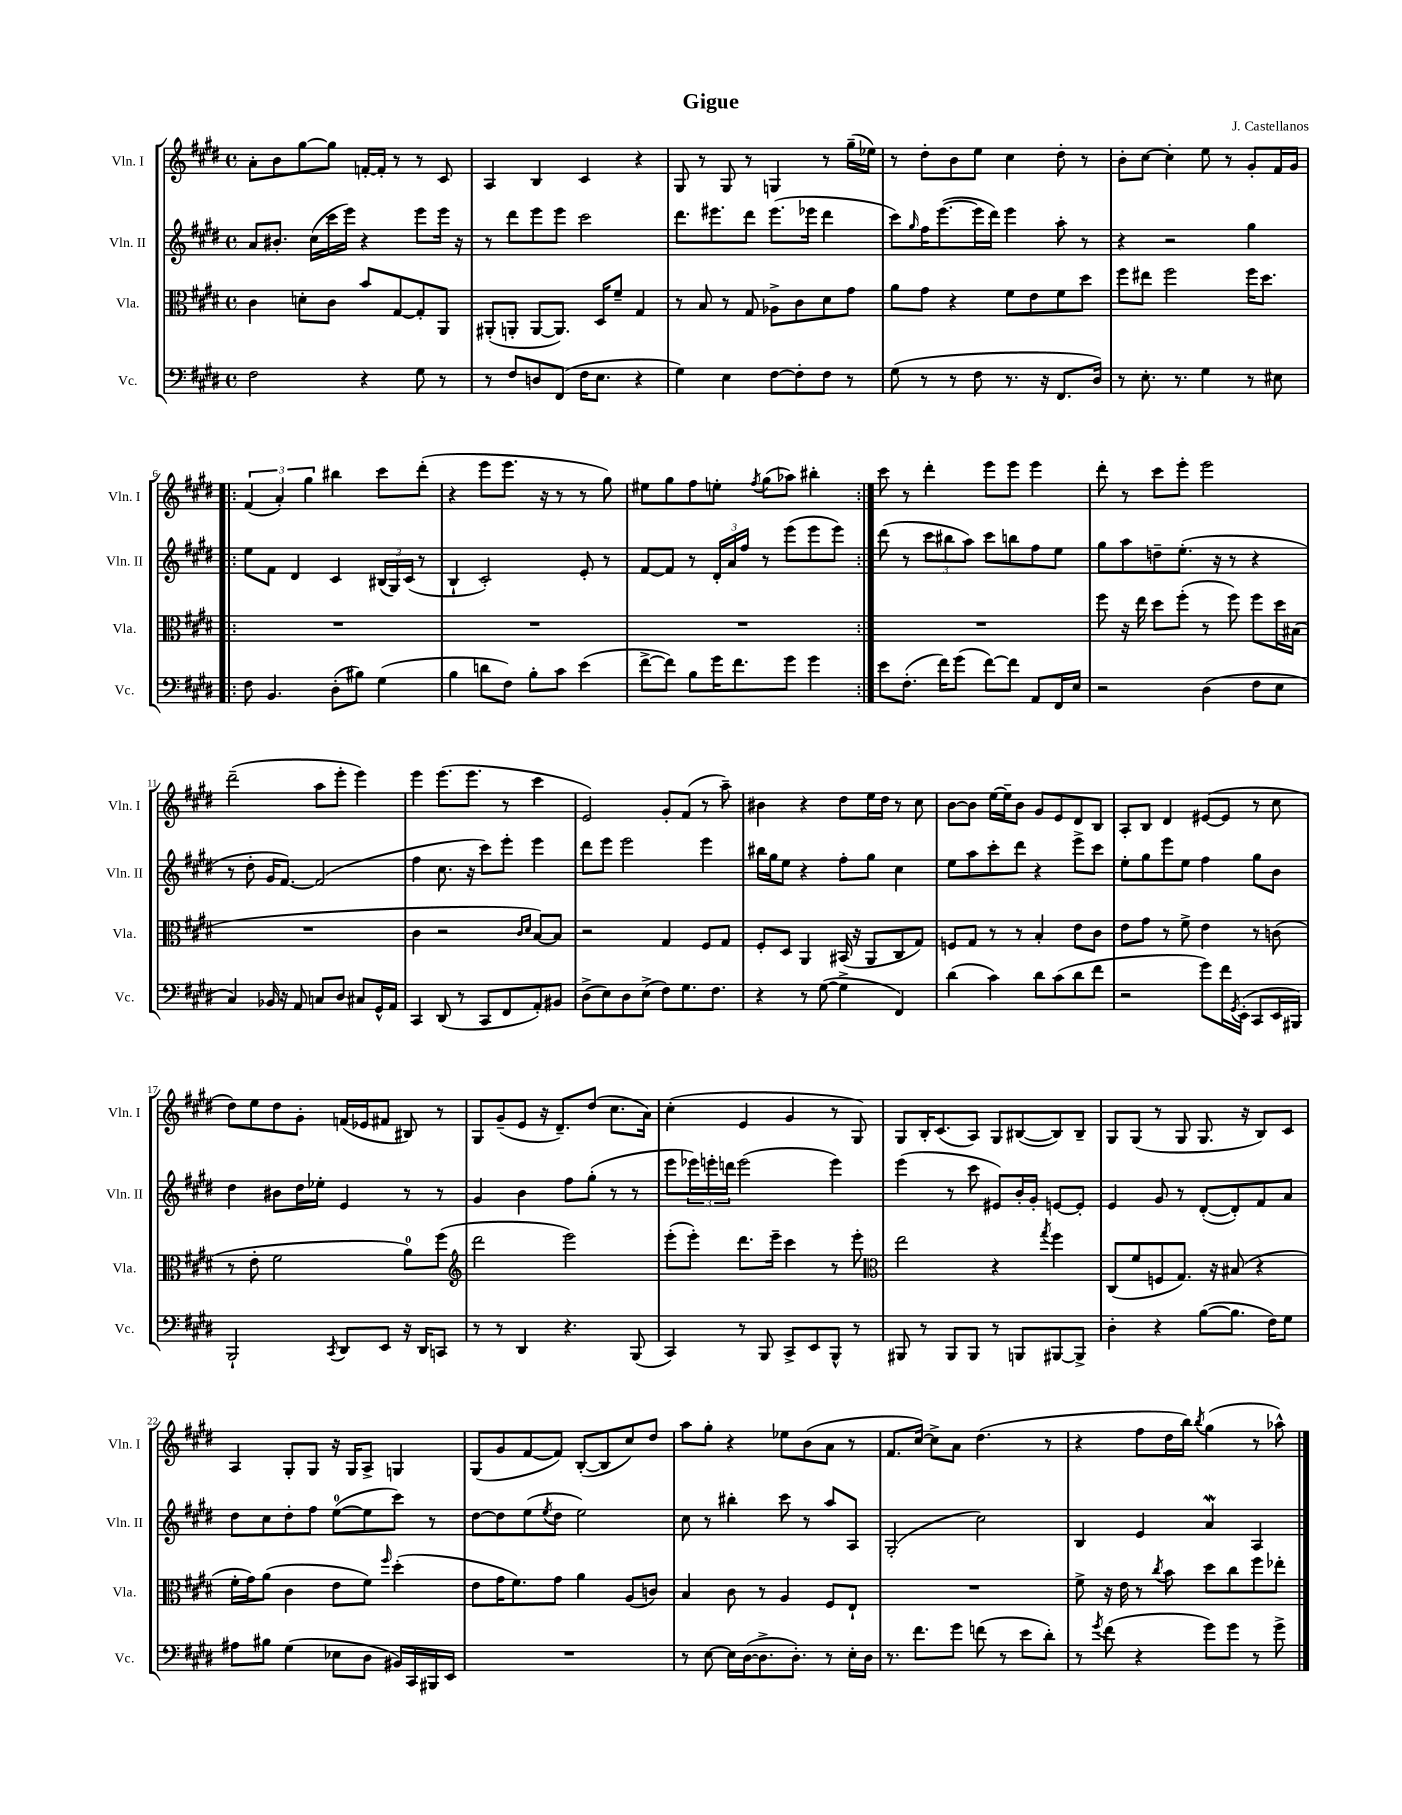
\header { title = "Gigue" composer = "J. Castellanos" }
<<
\new StaffGroup <<
\new Staff = "s0" \with { instrumentName = "Vln. I" shortInstrumentName = "Vln. I" } {
    \clef treble \key e \major \defaultTimeSignature \time 4/4
    a'8-. b'8 gis''8~ gis''8 f'16~-. f'16-. r8 r8 cis'8 |
    a4 b4 cis'4 r4 |
    gis8 r8 gis8 r8 g4 r8 gis''16--( ees''16) |
    r8 dis''8-. b'8 e''8 cis''4 dis''8-. r8 |
    b'8-. cis''8~ cis''4-. e''8 r8 gis'8-. fis'16 gis'16 |
    \repeat volta 2 { \tuplet 3/2 { fis'4( a'4-.) gis''4 } bis''4 cis'''8 dis'''8-.( |
    r4 e'''8 e'''8. r16 r8 r8 gis''8) |
    eis''8 gis''8 fis''8 e''8-. \acciaccatura { fis''8 } gis''8( aes''8) bis''4-. | }
    cis'''8 r8 dis'''4-. e'''8 e'''8 e'''4 |
    dis'''8-. r8 cis'''8 e'''8-. e'''2 |
    dis'''2--( a''8 e'''8-. e'''4) |
    e'''4 e'''8.( e'''8. r8 cis'''4 |
    e'2) gis'8-. fis'8( r8 a''8--) |
    bis'4 r4 dis''8 e''16 dis''16 r8 cis''8 |
    b'8~ b'8 e''16~ e''16-- b'8 gis'8 e'8 dis'8 b8 |
    a8-. b8 dis'4 eis'8~( eis'8 r8 cis''8 |
    dis''8) e''8 dis''8 gis'8-. f'16( ees'16 fis'8 bis8) r8 |
    gis8 gis'8--( e'8 r16 dis'8.--) dis''8( cis''8. a'16) |
    cis''4-.( e'4 gis'4 r8 gis8) |
    gis8 b16-. cis'8.( a8) gis8 bis8~( bis8) bis8-- |
    gis8 gis8( r8 gis8 gis8. r16 b8) cis'8 |
    a4 gis8-. gis8 r16 gis16 a8-> g4 |
    gis8( gis'8 fis'8~ fis'8) b8~-.( b8 cis''8) dis''8 |
    a''8 gis''8-. r4 ees''8 b'8( a'8 r8 |
    fis'8. cis''16~) cis''8-> a'8 dis''4.( r8 |
    r4 fis''8 dis''16 b''16) \acciaccatura { b''8 } gis''4( r8 aes''8-^) \bar "|." |
}
\new Staff = "s1" \with { instrumentName = "Vln. II" shortInstrumentName = "Vln. II" } {
    \clef treble \key e \major \defaultTimeSignature \time 4/4
    a'8 bis'8.-. cis''16( cis'''16 e'''16) r4 e'''8 e'''16 r16 |
    r8 dis'''8 e'''8 e'''8 cis'''2 |
    dis'''8. eis'''8. dis'''8 eis'''8.( ees'''16 dis'''4 |
    cis'''8) \grace { gis''16 } fis''16 e'''8.~( e'''16 dis'''16) e'''4 a''8-. r8 |
    r4 r2 gis''4 |
    \repeat volta 2 { e''8 fis'8 dis'4 cis'4 \tuplet 3/2 { bis16( gis16) cis'16( } r8 |
    b4-! cis'2-.) e'8-. r8 |
    fis'8~ fis'8 r8 \tuplet 3/2 { dis'16-. a'16 fis''16 } r8 e'''8( e'''8 e'''8) | }
    dis'''8( r8 \tuplet 3/2 { cis'''8 bis''8 a''8) } cis'''8 b''8 fis''8 e''8 |
    gis''8 a''8 d''8-- e''8.-.( r16 r8 r4 |
    r8 dis''8-. gis'16 fis'8.~) fis'2( |
    fis''4 cis''8. r16 cis'''8) e'''8-. e'''4 |
    dis'''8 e'''8 e'''2 e'''4 |
    bis''16 gis''16 e''8 r4 fis''8-. gis''8 cis''4 |
    e''8 a''8 cis'''8-. dis'''8 r4 e'''8-> cis'''8 |
    e''8-. gis''8 e'''8 e''8 fis''4 gis''8 b'8 |
    dis''4 bis'8 dis''16 ees''16-. e'4 r8 r8 |
    gis'4 b'4 fis''8 gis''8-.( r8 r8 |
    e'''8 \tuplet 3/2 { ees'''16) e'''16-. d'''16 } e'''2( e'''4) |
    e'''4( r8 cis'''8 eis'8) b'16-. gis'16-. e'8~ e'8-. |
    e'4 gis'8 r8 dis'8~-.( dis'8-.) fis'8 a'8 |
    dis''8 cis''8 dis''8-. fis''8 e''8-0~( e''8 cis'''8) r8 |
    dis''8~ dis''8 e''8( \acciaccatura { e''8 } dis''8 e''2) |
    cis''8 r8 bis''4-. cis'''8 r8 a''8 a8 |
    gis2-.( cis''2) |
    b4 e'4 a'4\mordent a4 \bar "|." |
}
\new Staff = "s2" \with { instrumentName = "Vla." shortInstrumentName = "Vla." } {
    \clef alto \key e \major \defaultTimeSignature \time 4/4
    cis'4 d'8-. cis'8 b'8 gis8~ gis8-. a,8 |
    ais,8-.( a,8-. a,8~ a,8.) dis16 fis'8-- gis4 |
    r8 b8 r8 gis8 aes8-> cis'8 dis'8 gis'8 |
    a'8 gis'8 r4 fis'8 e'8 fis'8 dis''8 |
    fis''8 eis''8 fis''2 fis''16 dis''8. |
    \repeat volta 2 { R1 |
    R1 |
    R1 | }
    R1 |
    fis''8 r16 e''16 dis''8 fis''8-.( r8 fis''8) fis''8 dis''16 bis16( |
    R1 |
    cis'4 r2 \grace { cis'16 dis'16 } b8~) b8 |
    r2 gis4 fis8 gis8 |
    fis8-. dis8 a,4 bis,16( r16 a,8 cis8 gis8) |
    f8 gis8 r8 r8 b4-. e'8 cis'8 |
    e'8 gis'8 r8 fis'8-> e'4 r8 c'8( |
    r8 e'8-. fis'2 a'8-0) fis''8( |
    \clef treble dis'''2 e'''2) |
    e'''8-.( e'''8-.) dis'''8. e'''16-- cis'''4 r8 e'''8-. |
    \clef alto e''2 r4 \acciaccatura { gis''8 } fis''4 |
    cis8( fis'8 f8 gis8.) r16 bis8( r4 |
    fis'16-. gis'16) a'8( cis'4 e'8 fis'8) \grace { fis''16 } dis''4-.( |
    e'8 gis'16 fis'8.) gis'8 a'4 a8( c'8) |
    b4 cis'8 r8 a4 fis8 e8-! |
    R1 |
    fis'8-> r16 e'16 r8 \acciaccatura { cis''8 } b'8 dis''8 cis''8 fis''8 ees''8-. \bar "|." |
}
\new Staff = "s3" \with { instrumentName = "Vc." shortInstrumentName = "Vc." } {
    \clef bass \key e \major \defaultTimeSignature \time 4/4
    fis2 r4 gis8 r8 |
    r8 fis8 d8 fis,8( fis16 e8. r4 |
    gis4) e4 fis8~ fis8-. fis8 r8 |
    gis8( r8 r8 fis8 r8. r16 fis,8. dis16) |
    r8 e8.-. r8. gis4 r8 eis8 |
    \repeat volta 2 { fis8 b,4. dis8-.( bis8) gis4( |
    b4 d'8 fis8) b8-. cis'8 e'4( |
    fis'8~-> fis'8) b8 gis'16 fis'8. gis'8 gis'4 | }
    e'8 fis8.-.( fis'16) gis'8( fis'8~) fis'8 a,8 fis,16 e16 |
    r2 dis4( fis8 e8 |
    cis4) bes,16 r16 a,8 c8 dis8 cis8 gis,16-^ a,16 |
    cis,4 dis,8( r8 cis,8 fis,8 a,8-.) bis,8 |
    dis8->( e8) dis8 e8->( fis8) gis8. fis8. |
    r4 r8 gis8~( gis4-> fis,4) |
    dis'4( cis'4) dis'8 cis'8( dis'8 fis'8 |
    r2 gis'8) fis'16 \acciaccatura { gis,8 } e,16-.( cis,8 e,16 bis,,16) |
    b,,2-! \acciaccatura { cis,8 } dis,8 e,8 r16 dis,16 c,8 |
    r8 r8 dis,4 r4. b,,8( |
    cis,4) r8 b,,8 cis,8-> e,8 b,,8-^ r8 |
    bis,,8 r8 bis,,8 bis,,8 r8 b,,8 bis,,8~ bis,,8-> |
    dis4-. r4 b8~( b8. fis16) gis8 |
    ais8 bis8 gis4( ees8 dis8 bis,16) cis,16 bis,,16 e,16 |
    R1 |
    r8 e8~ e16 dis16~( dis8.-> dis8.-.) r8 e16-. dis16 |
    r8. fis'8. gis'8 f'8( r8 e'8 dis'8-.) |
    r8 \acciaccatura { gis'8 } fis'8( r4 gis'8) gis'8 r8 gis'8-> \bar "|." |
}
>>
>>
